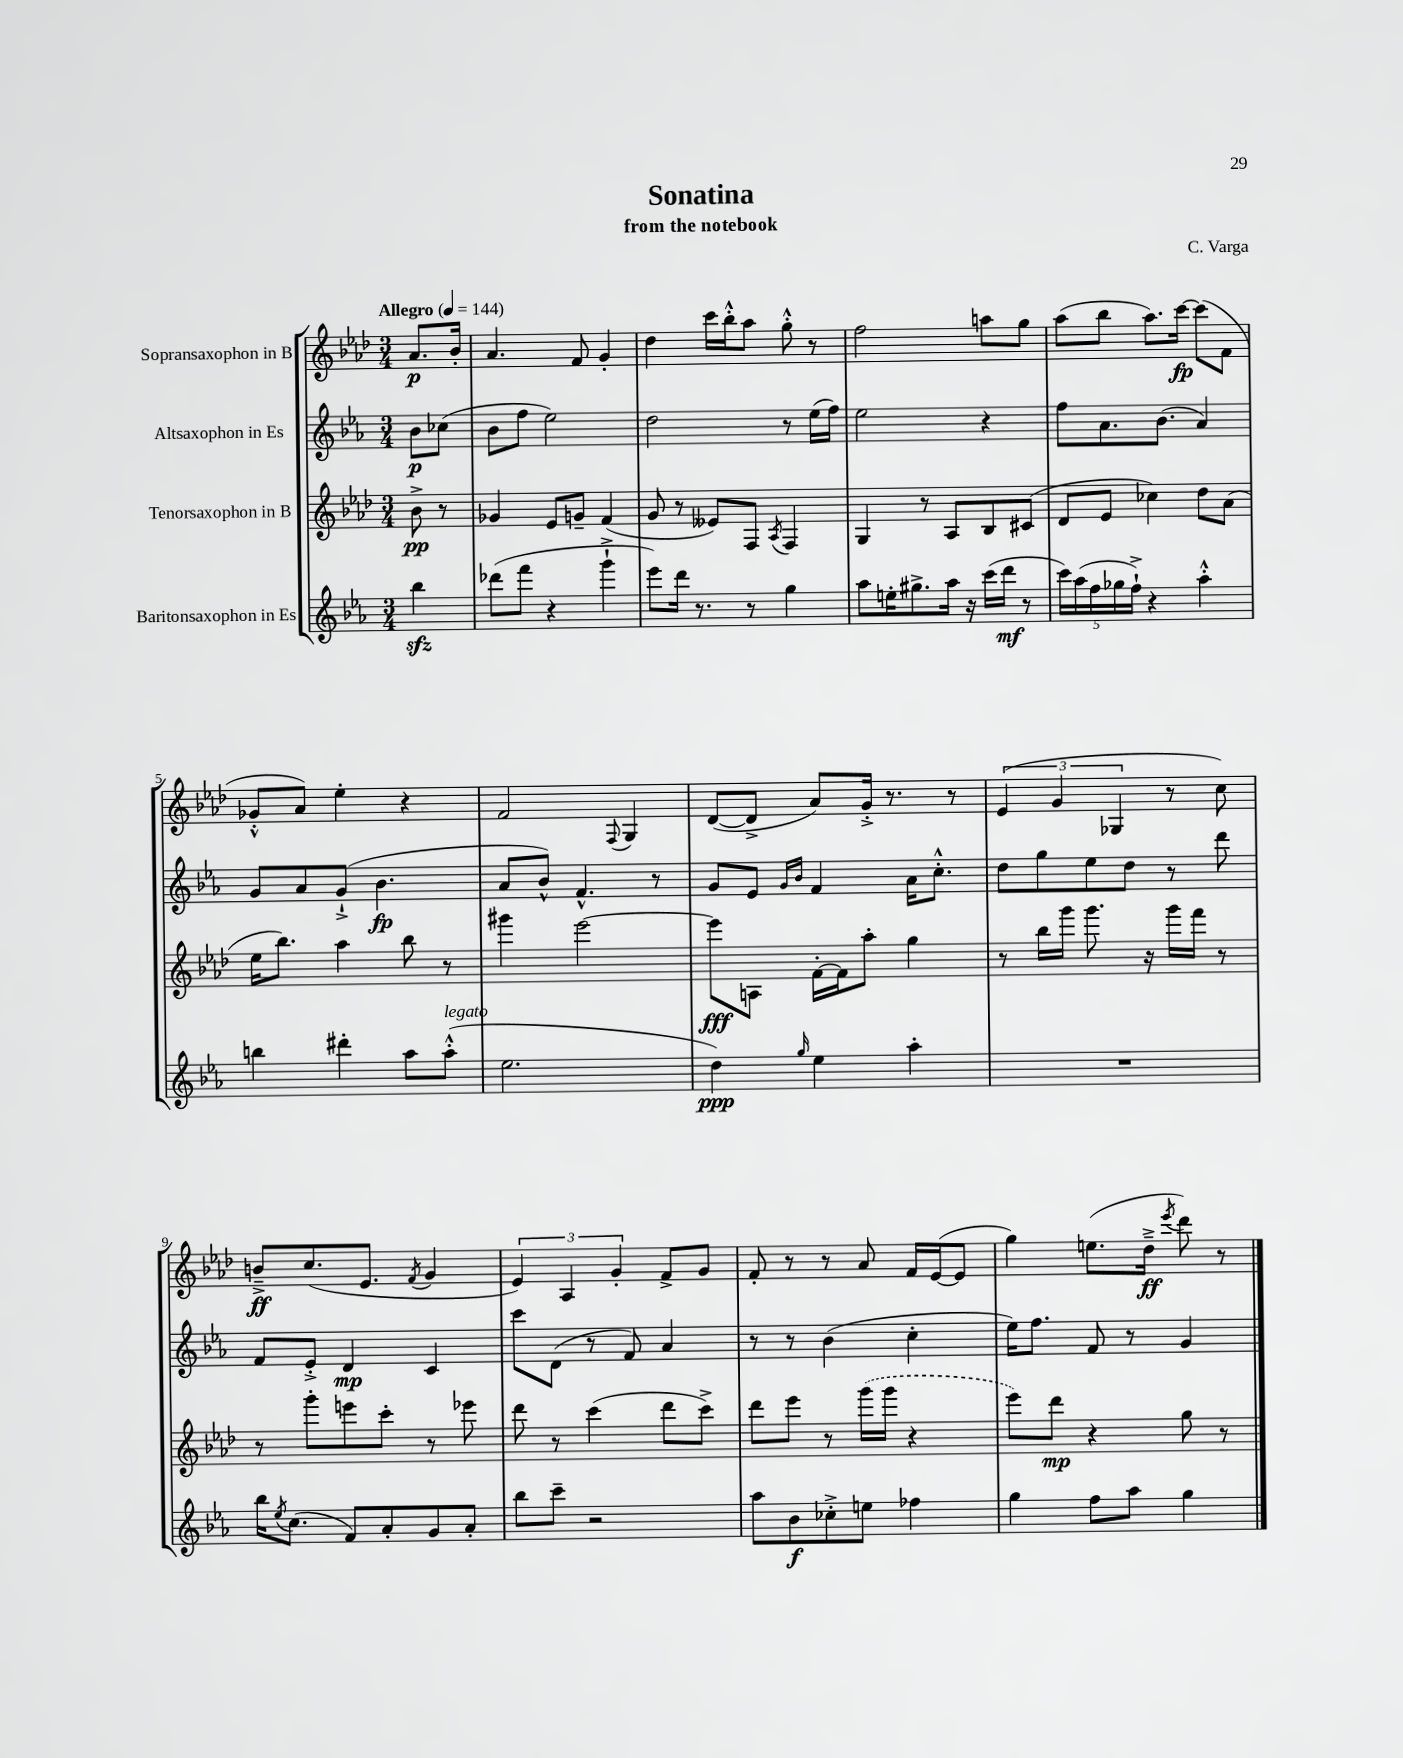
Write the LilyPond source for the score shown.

\header { title = "Sonatina" composer = "C. Varga" subtitle = "from the notebook" }
<<
\new StaffGroup <<
\new Staff = "s0" \with { instrumentName = "Sopransaxophon in B" } {
    \clef treble \key aes \major \numericTimeSignature \time 3/4 \partial 4 \tempo "Allegro" 4 = 144
    aes'8.\p bes'16-. |
    aes'4. f'8 g'4-. |
    des''4 c'''16 bes''16-.-^ aes''8 g''8-.-^ r8 |
    f''2 a''8 g''8 |
    aes''8( bes''8 aes''8.) c'''16~\fp c'''8( f'8 |
    ges'8-.-^ aes'8) ees''4-. r4 |
    f'2 \appoggiatura { f8 } g4 |
    des'8~( des'8-> aes'8) g'16-.-> r8. r8 |
    \tuplet 3/2 { ees'4( g'4 ges4 } r8 c''8) |
    b'8--->\ff c''8.( ees'8. \acciaccatura { f'8 } g'4 |
    \tuplet 3/2 { ees'4) aes4 g'4-. } f'8-> g'8 |
    f'8-. r8 r8 aes'8 f'16 ees'16~( ees'8 |
    g''4) e''8.( des''16--->\ff \acciaccatura { ees'''8 } des'''8) r8 \bar "|." |
}
\new Staff = "s1" \with { instrumentName = "Altsaxophon in Es" } {
    \clef treble \key ees \major \numericTimeSignature \time 3/4 \partial 4
    bes'8\p ces''8( |
    bes'8 f''8 ees''2) |
    d''2 r8 ees''16( f''16) |
    ees''2 r4 |
    f''8 aes'8. bes'8.( aes'4) |
    g'8 aes'8 g'8-!->( bes'4.\fp |
    aes'8 bes'8-^) f'4.-^ r8 |
    g'8 ees'8 \grace { g'16 bes'16 } f'4 aes'16 c''8.-.-^ |
    d''8 g''8 ees''8 d''8 r8 d'''8 |
    f'8 ees'8-.-> d'4\mp c'4 |
    c'''8 d'8( r8 f'8) aes'4 |
    r8 r8 bes'4( c''4-. |
    ees''16) f''8. f'8 r8 g'4 \bar "|." |
}
\new Staff = "s2" \with { instrumentName = "Tenorsaxophon in B" } {
    \clef treble \key aes \major \numericTimeSignature \time 3/4 \partial 4
    bes'8->\pp r8 |
    ges'4 ees'8 g'8-- f'4( |
    g'8 r8 eeses'8) f8 \acciaccatura { aes8 } f4 |
    g4 r8 aes8 bes8 cis'8( |
    des'8 ees'8 ces''4) des''8 aes'8( |
    ees''16 bes''8.) aes''4 bes''8 r8 |
    gis'''4 ees'''2~ |
    ees'''8\fff a8 f'16~-. f'16 aes''8-. g''4 |
    r8 bes''16 g'''16 g'''8. r16 g'''16 f'''16 r8 |
    r8 g'''8-. e'''8 c'''8-. r8 ees'''8 |
    des'''8 r8 c'''4( des'''8 c'''8->) |
    des'''8 ees'''8 r8 \once \slurDashed g'''16( g'''16 r4 |
    ees'''8) des'''8\mp r4 g''8 r8 \bar "|." |
}
\new Staff = "s3" \with { instrumentName = "Baritonsaxophon in Es" } {
    \clef treble \key ees \major \numericTimeSignature \time 3/4 \partial 4
    bes''4\sfz |
    des'''8( f'''8 r4 g'''4-!-> |
    ees'''8) d'''16 r8. r8 g''4 |
    aes''8 e''16-. gis''8.-> aes''16 r16 c'''16( d'''16\mf r8 |
    \tuplet 5/4 { c'''16) aes''16( f''16 ges''16 f''16-!->) } r4 aes''4-.-^ |
    b''4 dis'''4-. aes''8 aes''8-.-^^\markup { \italic "legato" }( |
    ees''2. |
    d''4\ppp) \grace { g''16 } ees''4 aes''4-. |
    R2. |
    bes''16 \acciaccatura { ees''8 } c''8.( f'8) aes'8-. g'8 aes'8-. |
    bes''8 c'''8-- r2 |
    aes''8 bes'8\f ces''8-.-> e''8 fes''4 |
    g''4 f''8 aes''8 g''4 \bar "|." |
}
>>
>>
